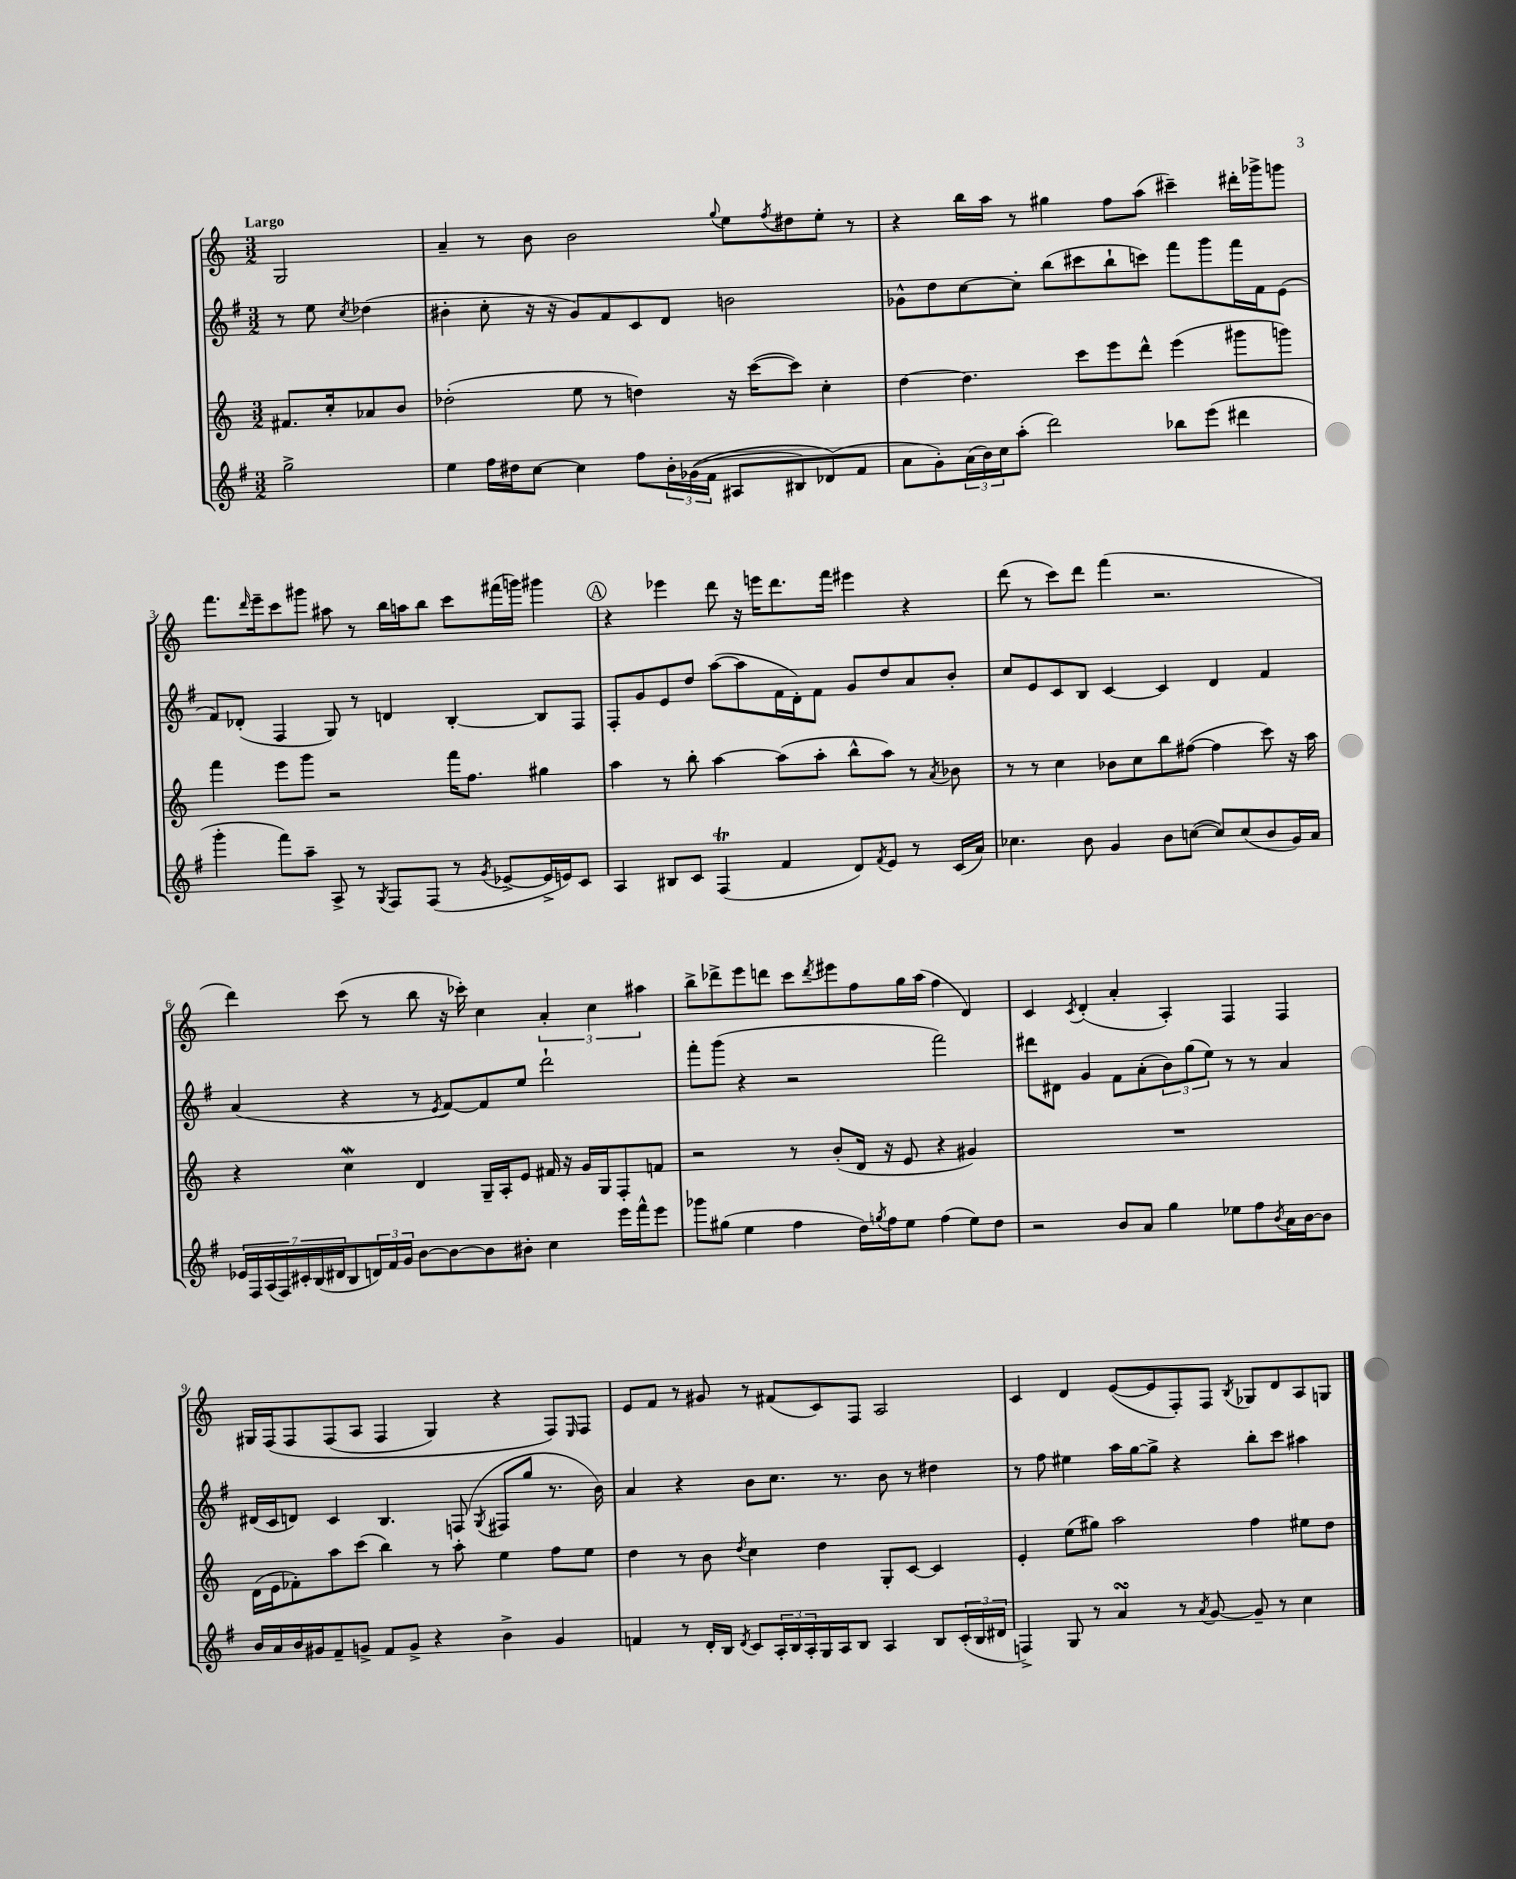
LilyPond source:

<<
\new StaffGroup <<
\new Staff = "s0" {
    \clef treble \key c \major \numericTimeSignature \time 3/2 \partial 2 \tempo "Largo"
    g2 |
    a'4-- r8 b'8 b'2 \appoggiatura { g''8 } e''8 \acciaccatura { f''8 } dis''8 e''8-. r8 |
    r4 b''16 a''16 r8 gis''4 f''8 a''8( cis'''4--) dis'''16-. ges'''16-> g'''8 |
    f'''8. \grace { d'''16 } e'''16-- c'''8 gis'''8 ais''8 r8 b''16 a''16 b''8 c'''8 fis'''16( g'''16) gis'''4 |
    \mark \markup { \circle "A" } r4 ees'''4 d'''8 r16 e'''16 d'''8. f'''16 eis'''4 r4 |
    d'''8( r8 c'''8) d'''8 f'''4( r2. |
    d'''4) c'''8( r8 b''8 r16 ces'''16-.) c''4 \tuplet 3/2 { a'4-. c''4 ais''4 } |
    b''8-> des'''8-> e'''8 d'''8 c'''8 \acciaccatura { d'''8 } eis'''8 f''8 g''16 a''16( f''4 d'4) |
    c'4 \acciaccatura { c'8 } d'4-.( a'4-. a4-.) f4 f4 |
    gis16 f16\( f8 f8( a8 f4 gis4) r4 f8\) \grace { e16 } f8 |
    e'8 f'8 r8 gis'8 r8 fis'8( c'8) f8 a2 |
    c'4 d'4 e'8~( e'8 f8-.) f8 \acciaccatura { b8 } ges8 d'8 a8 g8 \bar "|." |
}
\new Staff = "s1" {
    \clef treble \key g \major \numericTimeSignature \time 3/2 \partial 2
    r8 e''8 \acciaccatura { c''8 } des''4( |
    bis'4-. c''8-. r16 r16 g'8) fis'8 c'8 d'8 b'2 |
    ges'8-^ d''8 c''8~ c''8-. b''8( cis'''8 b''8-! c'''8) fis'''8 g'''8 fis'''16 fis'16 e'8( |
    fis'8) des'8-.( fis4 g8) r8 d'4 b4~-. b8 fis8 |
    \mark \markup { \circle "A" } fis8-. g'8 e'8 d''8 a''8~( a''8 fis'16 d'16-.) fis'8 g'8 d''8 a'8 b'8-. |
    c''8 e'8 c'8 b8 c'4~ c'4 d'4 fis'4 |
    a'4( r4 r8 \acciaccatura { e'8 } fis'8~) fis'8 e''8 d'''2-! |
    fis'''8-. g'''8( r4 r2 fis'''2) |
    dis'''8 dis'8 g'4 fis'8 a'8-.( \tuplet 3/2 { b'8) g''8( e''8) } r8 r8 a'4 |
    dis'16( c'16 d'8) c'4 b4. f8( \acciaccatura { g8 } fis8 g''8 r8. b'16) |
    a'4 r4 b'8 c''8. r8. b'8 r8 dis''4 |
    r8 fis''8 eis''4 a''16 g''16~ g''8-> r4 b''8-. c'''8 ais''4 \bar "|." |
}
\new Staff = "s2" {
    \clef treble \key c \major \numericTimeSignature \time 3/2 \partial 2
    fis'8. c''16-. aes'8 b'8 |
    des''2-.( e''8 r8 d''4) r16 c'''16~( c'''8) c''4-. |
    d''4~ d''4. c'''8 e'''8 d'''8-^ e'''4( gis'''8 g'''8) |
    f'''4 e'''8 g'''8 r2 f'''16 f''8. gis''4 |
    \mark \markup { \circle "A" } a''4 r8 b''8-. a''4~ a''8( a''8-. b''8-^ a''8) r8 \acciaccatura { a'8 } bes'8 |
    r8 r8 c''4 bes'8 c''8 b''8 fis''8~( fis''4 c'''8) r16 a''16 |
    r4 c''4\mordent d'4 g16-- a16-. e'8 fis'16 r16 g'16 g16 f8-. f'8 |
    r2 r8 b'8-.( d'16 r16 e'8 r4 gis'4) |
    R1. |
    d'16( e'16 fes'8-.) a''8 c'''8( b''4) r8 a''8-. e''4 f''8 e''8 |
    d''4 r8 b'8 \acciaccatura { d''8 } c''4 d''4 g8-. c'8~ c'4 |
    e'4-. e''8( gis''8) a''2 f''4 eis''8 d''8 \bar "|." |
}
\new Staff = "s3" {
    \clef treble \key g \major \numericTimeSignature \time 3/2 \partial 2
    g''2-> |
    e''4 fis''16 dis''16 c''8~ c''4 fis''8 \tuplet 3/2 { b'16-. ges'16(\( fis'16 } ais8 bis8) des'8(\) fis'8 |
    a'8 g'8-.) \tuplet 3/2 { a'16( b'16) c''16 } a''8-.( d'''2) bes''8 e'''8( dis'''4 |
    g'''4-. fis'''8) a''8-- a8-> r8 \acciaccatura { g8 } fis8 fis8( r8 \acciaccatura { g'8 } ees'8~-> ees'16-> e'16) c'8 |
    \mark \markup { \circle "A" } a4 bis8 c'8 fis4\trill( fis'4 d'8) \acciaccatura { fis'8 } e'8 r8 c'16( a'16) |
    ces''4. b'8 g'4 b'8 c''8~( c''8) c''8( b'8 g'16) a'16 |
    \tuplet 7/4 { ees'16 fis16 a16( fis16) cis'16-. b16( dis'16 } b8 \tuplet 3/2 { d'16) fis'16 g'16 } b'8~ b'8~ b'8 bis'8-. c''4 e'''16 fis'''16-^ e'''8 |
    ges'''8 gis''8( e''4 fis''4 d''16) \acciaccatura { g''8 } fis''16 e''8 fis''4( e''8) d''8 |
    r2 b'8 a'8 g''4 ees''8 fis''8 \acciaccatura { b'8 } a'16 b'16~ b'8 |
    b'16 a'16 b'16 gis'16 fis'8-- g'8-> fis'8 g'8-> r4 b'4-> g'4 |
    f'4 r8 d'16-. b16 \acciaccatura { d'8 } c'8 \tuplet 3/2 { a16-. b16 a16-. } g16 a16 b8 a4 b8 \tuplet 3/2 { c'16-.( b16 dis'16 } |
    f4->) g8 r8 a'4\turn r8 \acciaccatura { a'8 } g'8~ g'8-- r8 c''4 \bar "|." |
}
>>
>>
